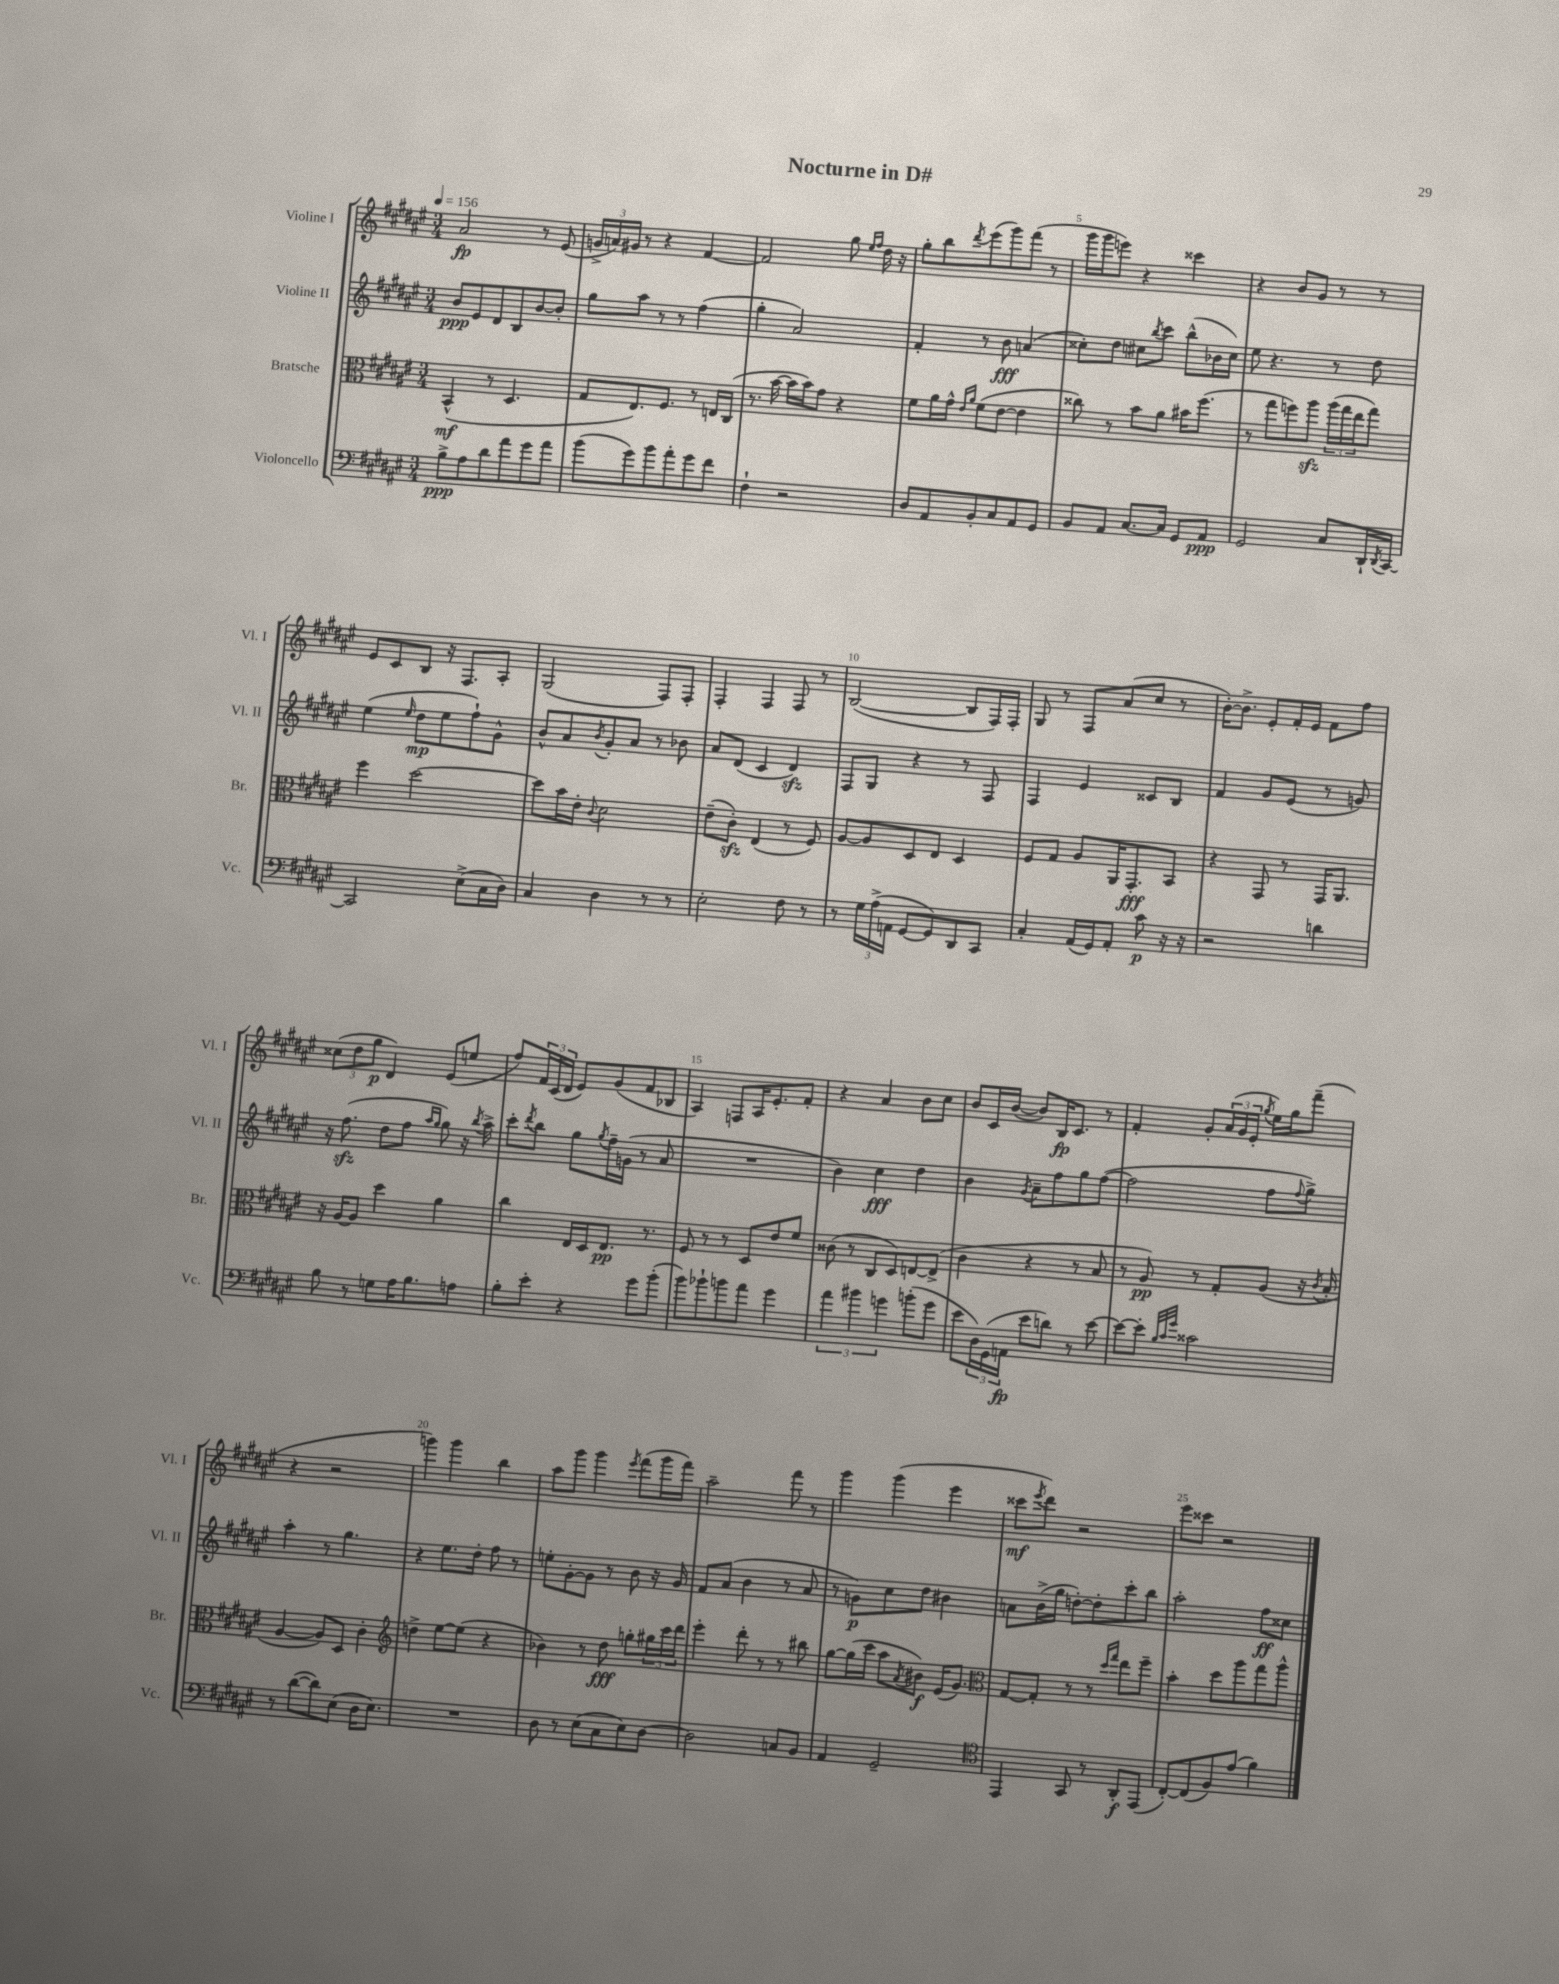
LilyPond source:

\header { title = "Nocturne in D#" }
<<
\new StaffGroup <<
\new Staff = "s0" \with { instrumentName = "Violine I" shortInstrumentName = "Vl. I" } {
    \clef treble \key fis \major \numericTimeSignature \time 3/4 \tempo 4 = 156
    ais'2\fp r8 eis'8( |
    \tuplet 3/2 { g'16-> a'16) gis'16 } r8 r4 fis'4~ |
    fis'2 gis''8 \grace { eis''16 fis''16 } dis''16 r16 |
    gis''8-. b''8 \acciaccatura { dis'''8 } eis'''8( gis'''8) fis'''8( r8 |
    gis'''16 gis'''16 e'''8) r4 cisis'''4 |
    r4 b'8 gis'8 r8 r8 |
    eis'8 cis'8 b8 r16 fis8. ais8-. |
    gis2( fis8) fis8-. |
    fis4-. fis4 fis8 r8 |
    b2~( b8 fis16) fis16-. |
    gis8 r8 fis8 ais'8( cis''8 r8 |
    b'16~-.) b'8.-> eis'8-. fis'16-. eis'16 fis'8 fis''8 |
    \tuplet 3/2 { cisis''8( dis''8 gis''8\p } dis'4) eis'8( e''8 |
    fis''8) \tuplet 3/2 { fis'16 cis'16( dis'16 } eis'8) gis'8( fis'8 bes8 |
    ais4) f8 ais16 eis'8.-. fis'8-. |
    r4 ais'4 b'8 cis''8 |
    b'8 cis'16 b'16~( b'8) b16\fp cis'8. r8 |
    fis'4-. gis'8-. \tuplet 3/2 { ais'16( gis'16 eis'16-. } \acciaccatura { gis''8 } eis''16) gis''16 fis'''8--( |
    r4 r2 |
    g'''4) g'''4 b''4 |
    ais''8 gis'''8 gis'''4 \acciaccatura { eis'''8 } fis'''8( gis'''16 fis'''16) |
    ais''2-- fis'''8 r8 |
    gis'''4 gis'''4( eis'''4 |
    cisis'''8\mf \acciaccatura { eis'''8 } dis'''8) r2 |
    eis'''8 cisis'''8 r2 \bar "|." |
}
\new Staff = "s1" \with { instrumentName = "Violine II" shortInstrumentName = "Vl. II" } {
    \clef treble \key fis \major \numericTimeSignature \time 3/4
    b'8\ppp eis'8 dis'8 b8 b'8~ b'8-. |
    gis''8 ais''8 r8 r8 fis''4( |
    gis''4-. ais'2) |
    fis'4-. r8 b'8\fff a'4( |
    cisis''8-.) dis''8 cis''8 \acciaccatura { b''8 } cis'''8 b''8-^( bes'16 cis''16) |
    eis''8 r4. r8 dis''8 |
    eis''4( \grace { eis''16 } dis''8\mp eis''8 fis''8-!) gis'8-^ |
    b'8-^ ais'8 \acciaccatura { b'8 } gis'8-. ais'8 r8 bes'8 |
    ais'8 dis'8( cis'4 dis'4\sfz) |
    fis8 gis8 r4 r8 fis8 |
    fis4 eis'4 cisis'8 b8 |
    fis'4 gis'8 eis'8( r8 g'8) |
    r16 fis''8.\sfz( dis''8 fis''8 \grace { ais''16 gis''16 } gis''8) r16 \acciaccatura { b''8 } ais''16-> |
    cis'''8-. \acciaccatura { dis'''8 } b''8 gis''8 \acciaccatura { gis''8 } fis''16-- g'16( r8 ais'8 |
    R2. |
    b'4) cis''4\fff dis''4 |
    b'4 \acciaccatura { gis'8 } ais'8-- fis''8 gis''8 fis''8~( |
    fis''2 fis''8 \appoggiatura { fis''8 } gis''8->) |
    ais''4-. r8 gis''4. |
    r4 eis''8. dis''16-. fis''8 r8 |
    e''8-. gis'8~-. gis'8 r8 b'8 r16 gis'16 |
    fis'8 ais'8( b'4 r8 ais'8 |
    r8 g'8\p) cis''8 dis''8 bis'4 |
    a'8 b'16->( gis''16 d''8~-.) d''8-. cis'''8-. b''8 |
    ais''2-. fis''8\ff cisis''8 \bar "|." |
}
\new Staff = "s2" \with { instrumentName = "Bratsche" shortInstrumentName = "Br." } {
    \clef alto \key fis \major \numericTimeSignature \time 3/4
    b,4-^\mf( r8 dis4. |
    gis8 eis8.) fis8. r8 e16 cis16( |
    r8. b'16~ b'16 b'16) gis'8 r4 |
    fis'8 ais'16 gis'16-^ \grace { eis'16 ais'16 } fis'8( eis'8~ eis'4 |
    cisis''8) r8 b'8 ais'8 bis'16 fis''8.( |
    r8 gis''8 f''8) ais''8\sfz \tuplet 3/2 { ais''16( gis''16 eis''16 } gis''8) |
    fis''4 dis''2~ |
    dis''8 b'16 eis'16-. \appoggiatura { cis'8 } dis'2 |
    eis'8--( cis'8-.\sfz) eis4( r8 fis8) |
    ais8~ ais8 dis8 eis8 dis4 |
    fis8 gis8 ais8 ais,16 gis,8.-.\fff b,8 |
    r4 gis,8 r8 gis,16 ais,8. |
    r16 ais16~ ais8 dis''4 ais'4 |
    cis''4 eis16 dis16 eis8.\pp r8. |
    fis8 r8 r8 dis8 eis'8 fis'8 |
    cisis'8( r8 cis8 dis8) e8~ e8->( |
    cis'4 r4 r8 b8 |
    r8 ais8\pp) r8 gis8-. ais8( r16 \acciaccatura { cis'8 } b16-. |
    ais4~ ais8) dis8 cis'4-. |
    \clef treble d''4-> eis''8~ eis''8( r4 |
    bes'4) r8 dis''8\fff g''8-. \tuplet 3/2 { gis''16 cis'''16 dis'''16 } |
    eis'''4-. dis'''8-. r8 r8 bis''8 |
    gis''8~ gis''16( cis'''16 ais''8 \acciaccatura { ais'8 } bis'8\f) eis'16( gis'8.) |
    \clef alto gis8~ gis8-. r8 r8 \grace { dis''16 gis''16 } eis''8 fis''8-- |
    b'4-. dis''8 ais''8 gis''8 ais''8-^ \bar "|." |
}
\new Staff = "s3" \with { instrumentName = "Violoncello" shortInstrumentName = "Vc." } {
    \clef bass \key fis \major \numericTimeSignature \time 3/4
    b8->\ppp ais8 dis'8 ais'8 gis'8 ais'8 |
    b'8( gis'8) b'8 ais'8-. gis'8 fis'8 |
    fis4-! r2 |
    dis8 ais,8 b,8-. cis8 ais,8 gis,8 |
    b,8 ais,8 cis8.~ cis16 gis,8 ais,8\ppp |
    gis,2 cis8 dis,16-! \acciaccatura { dis,8 } cis,16~ |
    cis,2 eis8->( cis16 dis16) |
    cis4 dis4 r8 r8 |
    eis2-. fis8 r8 |
    r8 \tuplet 3/2 { gis16 ais16->( a,16 } gis,8~ gis,8) dis,8 cis,8 |
    cis4-. ais,16( gis,16) ais,8-. cis'8\p r16 r16 |
    r2 d'4 |
    b8 r8 g8 ais16 b8. a8 |
    b8-. eis'8-. r4 gis'8 b'8-.( |
    b'8) bes'8-! b'8 ais'8 gis'4 |
    \tuplet 3/2 { ais'4 bis'4 g'4 } b'8-.( g'8 |
    eis'8 \tuplet 3/2 { dis16) gis,16( a,16\fp } eis'8 d'8) r8 eis'8~ |
    eis'8~ eis'8-. \grace { b32 cis'32 gis'32 } cisis'2 |
    r8 dis'8~( dis'8) eis8( dis16 eis8.) |
    R2. |
    dis8 r8 eis8( cis8 eis8) dis8~ |
    dis2 c8 b,8 |
    ais,4 gis,2-- |
    \clef tenor eis,4 gis,8 r8 ais,8-.\f eis,8( |
    cis8~-.) cis8( fis8) eis'8( fis'4) \bar "|." |
}
>>
>>
\layout { \context { \Score \override BarNumber.break-visibility = ##(#f #t #t) barNumberVisibility = #(every-nth-bar-number-visible 5) } }
